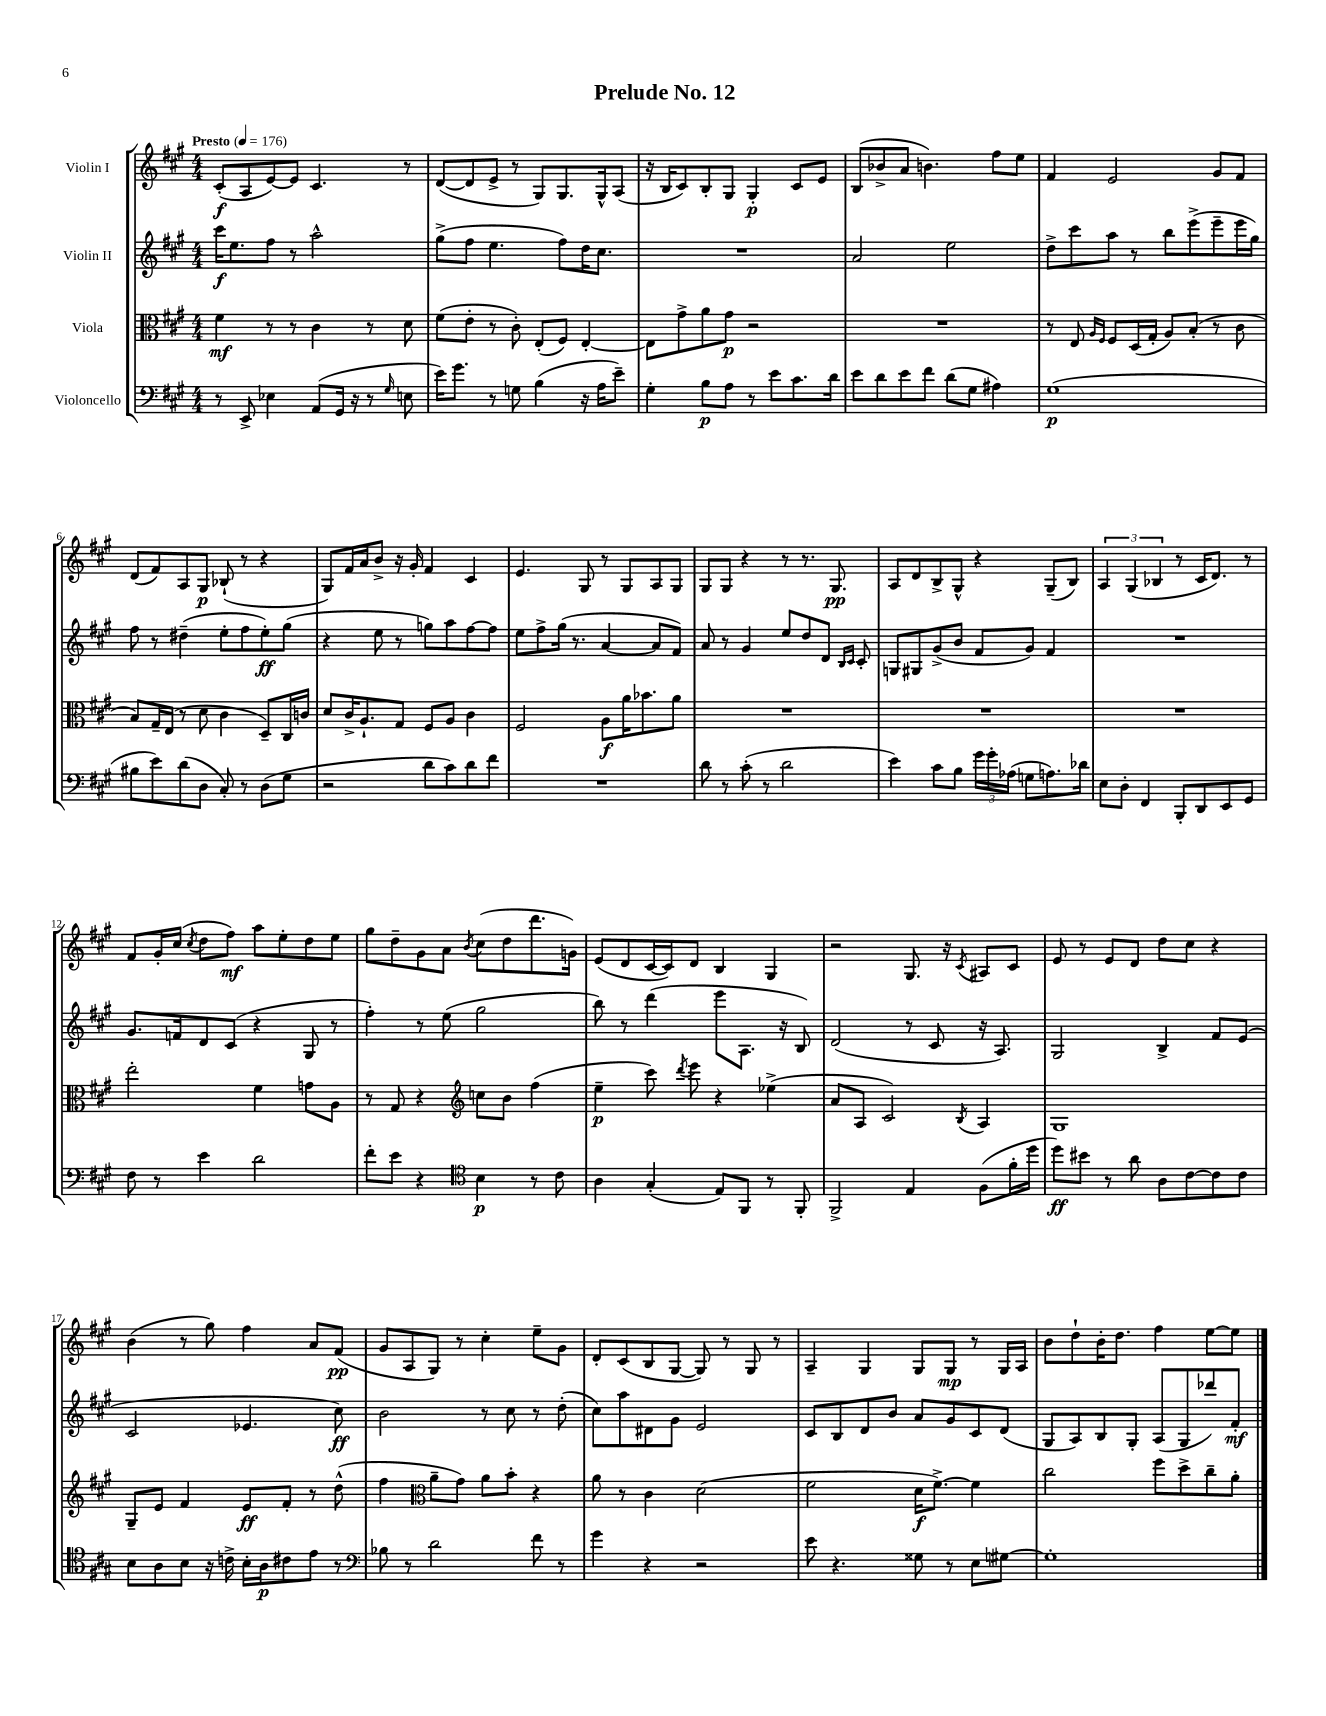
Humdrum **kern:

**kern	**dynam	**kern	**dynam	**kern	**dynam	**kern	**dynam
*part4	*part4	*part3	*part3	*part2	*part2	*part1	*part1
*staff4	*staff4	*staff3	*staff3	*staff2	*staff2	*staff1	*staff1
*I"Violoncello	*	*I"Viola	*	*I"Violin II	*	*I"Violin I	*
*clefF4	*	*clefC3	*	*clefG2	*	*clefG2	*
*k[f#c#g#]	*	*k[f#c#g#]	*	*k[f#c#g#]	*	*k[f#c#g#]	*
*M4/4	*	*M4/4	*	*M4/4	*	*M4/4	*
*MM176	*	*MM176	*	*MM176	*	*MM176	*
=1	=1	=1	=1	=1	=1	=1	=1
!	!	!	!	!	!	!LO:TX:a:B:t=Presto	!
8r	.	4f#\	mf	16ccc#\KL	f	(8c#'/L	f
.	.	.	.	8.ee\	.	.	.
8EE^/	.	.	.	.	.	8A/	.
4E-X\	.	8r	.	8ff#\J	.	[8e/)	.
.	.	8r	.	8r	.	8e/J]	.
(8AA/L	.	4c#\	.	2aa^^\	.	4.c#/	.
16GG#/Jk	.	.	.	.	.	.	.
16r	.	.	.	.	.	.	.
8r	.	8r	.	.	.	.	.
16qqG#/	.	.	.	.	.	.	.
8En\	.	8d\	.	.	.	8r	.
=2	=2	=2	=2	=2	=2	=2	=2
16e\KL)	.	(8f#\L	.	(8gg#^\L	.	([8d/L	.
8.g#\J	.	.	.	.	.	.	.
.	.	8e'\J	.	8ff#\J	.	8d/]	.
8r	.	8r	.	4.ee\	.	8e^/J	.
8Gn\	.	8c#'\)	.	.	.	8r	.
(4B\	.	(8E'/L	.	.	.	8G#/L)	.
.	.	8F#/J)	.	8ff#\L)	.	8.G#/	.
16r	.	[4E'/	.	16dd\K	.	.	.
16A\KL	.	.	.	8.cc#\J	.	16G#^^/k	.
8e~\J)	.	.	.	.	.	(8A/J	.
=3	=3	=3	=3	=3	=3	=3	=3
4G#'\	.	8E\L]	.	1r	.	16r	.
.	.	.	.	.	.	16B/KL	.
.	.	8g#^\	.	.	.	8c#/)	.
8B\L	p	8a\	.	.	.	8B'/	.
8A\J	.	8g#\J	p	.	.	8G#/J	.
8r	.	2r	.	.	.	4G#'/	p
8e\L	.	.	.	.	.	.	.
8.c#\	.	.	.	.	.	8c#/L	.
.	.	.	.	.	.	8e/J	.
16d\Jk	.	.	.	.	.	.	.
=4	=4	=4	=4	=4	=4	=4	=4
8e\L	.	1r	.	2a/	.	(8B/L	.
8d\	.	.	.	.	.	8b-X^/	.
8e\	.	.	.	.	.	8a/J	.
8f#\J	.	.	.	.	.	4.bn\)	.
(8d\L	.	.	.	2ee\	.	.	.
8G#\J	.	.	.	.	.	.	.
4A#X\)	.	.	.	.	.	8ff#\L	.
.	.	.	.	.	.	8ee\J	.
=5	=5	=5	=5	=5	=5	=5	=5
(1G#	p	8r	.	8dd^\L	.	4f#/	.
.	.	8E/	.	8ccc#\	.	.	.
.	.	16qqA/LL	.	.	.	.	.
.	.	16qqF#/JJ	.	.	.	.	.
.	.	8F#/L	.	8aa\J	.	2e/	.
.	.	(16D/L	.	8r	.	.	.
.	.	16G#'/JJ	.	.	.	.	.
.	.	8A/L)	.	8bb\L	.	.	.
.	.	(8B'/J	.	(8eee^\	.	.	.
.	.	8r	.	8eee~\	.	8g#/L	.
.	.	8c#\	.	16eee\L	.	8f#/J	.
.	.	.	.	16gg#\JJ)	.	.	.
!!LO:LB:g=z
=6	=6	=6	=6	=6	=6	=6	=6
8B#X\L	.	8B/L)	.	8ff#\	.	(8d/L	.
8e\)	.	16G#~/L	.	8r	.	8f#/)	.
.	.	(16E/JJ	.	.	.	.	.
(8d\	.	8r	.	(4dd#X~\	.	8A/	.
8D\J	.	8d\	.	.	.	8G#/J	p
8C#'/)	.	4c#\	.	8ee'\L	.	(8B-X`/	.
8r	.	.	.	8ff#\	.	8r	.
(8D\L	.	8D~/L)	.	8ee'\)	ff	4r	.
8G#\J	.	16C#/L	.	(8gg#\J	.	.	.
.	.	16cn/JJ	.	.	.	.	.
=7	=7	=7	=7	=7	=7	=7	=7
2r	.	8d/L	.	4r	.	8G#/L)	.
.	.	16c#^/K	.	.	.	16f#/L	.
.	.	8.A`/	.	.	.	16a/J	.
.	.	.	.	8ee\	.	8b^/J	.
.	.	8G#/J	.	8r	.	16r	.
.	.	.	.	.	.	16g#'/	.
8d\L	.	8F#/L	.	8ggn\L)	.	4f#/	.
8c#\)	.	8A/J	.	8aa\	.	.	.
8d\	.	4c#\	.	[8ff#\	.	4c#/	.
8f#\J	.	.	.	8ff#\J]	.	.	.
=8	=8	=8	=8	=8	=8	=8	=8
1r	.	2F#/	.	8ee\L	.	4.e/	.
.	.	.	.	8ff#^\	.	.	.
.	.	.	.	(16gg#\Jk	.	.	.
.	.	.	.	8.r	.	.	.
.	.	.	.	.	.	8G#/	.
.	.	8A\L	f	[4a/	.	8r	.
.	.	16a\K	.	.	.	8G#/L	.
.	.	8.b-X\	.	.	.	.	.
.	.	.	.	8a/L]	.	8A/	.
.	.	8a\J	.	8f#/J)	.	8G#/J	.
=9	=9	=9	=9	=9	=9	=9	=9
8d\	.	1r	.	8a/	.	8G#/L	.
8r	.	.	.	8r	.	8G#/J	.
(8c#'\	.	.	.	4g#/	.	4r	.
8r	.	.	.	.	.	.	.
2d\	.	.	.	8ee/L	.	8r	.
.	.	.	.	8dd/	.	8.r	.
.	.	.	.	8d/J	.	.	.
.	.	.	.	.	.	8.G#/	pp
.	.	.	.	16qqB/LL	.	.	.
.	.	.	.	16qqc#/JJ	.	.	.
.	.	.	.	8c#'/	.	.	.
=10	=10	=10	=10	=10	=10	=10	=10
4e\)	.	1r	.	8Gn/L	.	8A/L	.
.	.	.	.	8G#X/	.	8d/	.
8c#\L	.	.	.	(8g#^/	.	8B^/	.
8B\J	.	.	.	8b/J	.	8G#^^/J	.
24g#\LL	.	.	.	8f#/L	.	4r	.
24g#'\	.	.	.	.	.	.	.
(24A-X\JJ	.	.	.	.	.	.	.
8Gn\L	.	.	.	8g#/J)	.	.	.
8.An\)	.	.	.	4f#/	.	(8G#~/L	.
.	.	.	.	.	.	8B/J)	.
16d-X\Jk	.	.	.	.	.	.	.
=11	=11	=11	=11	=11	=11	=11	=11
8E\L	.	1r	.	1r	.	6A/	.
8D'\J	.	.	.	.	.	.	.
.	.	.	.	.	.	(6G#/	.
4FF#/	.	.	.	.	.	.	.
.	.	.	.	.	.	6B-X/	.
8BBB'/L	.	.	.	.	.	8r	.
8DD/	.	.	.	.	.	16c#/KL	.
.	.	.	.	.	.	8.d/J)	.
8EE/	.	.	.	.	.	.	.
8GG#/J	.	.	.	.	.	8r	.
!!LO:LB:g=z
=12	=12	=12	=12	=12	=12	=12	=12
8F#\	.	2ee'\	.	8.g#/L	.	8f#/L	.
8r	.	.	.	.	.	16g#'/L	.
.	.	.	.	16fn/k	.	(16cc#/JJ	.
.	.	.	.	.	.	8qcc#/	.
4e\	.	.	.	8d/	.	8dd\L	.
.	.	.	.	(8c#/J	.	8ff#\J)	mf
2d\	.	4f#\	.	4r	.	8aa\L	.
.	.	.	.	.	.	8ee'\	.
.	.	8gn\L	.	8G#/	.	8dd\	.
.	.	8A\J	.	8r	.	8ee\J	.
=13	=13	=13	=13	=13	=13	=13	=13
8f#'\L	.	8r	.	4ff#'\)	.	8gg#\L	.
8e\J	.	8G#/	.	.	.	8dd~\	.
4r	.	4r	.	8r	.	8g#\	.
.	.	.	.	(8ee\	.	8a\J	.
*clefC4	*	*clefG2	*	*	*	*	*
.	.	.	.	.	.	8qb/	.
4B\	p	8ccn\L	.	2gg#\	.	(8cc#\L	.
.	.	8b\J	.	.	.	8dd\	.
8r	.	(4ff#\	.	.	.	8.ddd\	.
8c#\	.	.	.	.	.	.	.
.	.	.	.	.	.	16gn\Jk)	.
=14	=14	=14	=14	=14	=14	=14	=14
4A\	.	4ee~\	p	8bb\)	.	(8e/L	.
.	.	.	.	8r	.	8d/	.
(4G#'/	.	8ccc#\)	.	(4ddd\	.	[16c#/L	.
.	.	.	.	.	.	16c#/J])	.
.	.	8qddd/	.	.	.	.	.
.	.	8eee\	.	.	.	8d/J	.
8E/L)	.	4r	.	8eee\L	.	4B/	.
8FF#/J	.	.	.	8.A\J	.	.	.
8r	.	(4ee-X^\	.	.	.	4G#/	.
.	.	.	.	16r	.	.	.
8FF#'/	.	.	.	8B/)	.	.	.
=15	=15	=15	=15	=15	=15	=15	=15
2FF#^/	.	8a/L	.	(2d/	.	2r	.
.	.	8A/J	.	.	.	.	.
.	.	2c#/)	.	.	.	.	.
4E/	.	.	.	8r	.	8.G#/	.
.	.	.	.	8c#/	.	.	.
.	.	.	.	.	.	16r	.
.	.	8qB/	.	.	.	8qc#/	.
(8F#\L	.	4A/	.	16r	.	8A#X/L	.
.	.	.	.	8.A/)	.	.	.
16f#'\L	.	.	.	.	.	8c#/J	.
16dd\JJ	.	.	.	.	.	.	.
=16	=16	=16	=16	=16	=16	=16	=16
8dd\L)	ff	1G#	.	2G#/	.	8e/	.
8b#X\J	.	.	.	.	.	8r	.
8r	.	.	.	.	.	8e/L	.
8a\	.	.	.	.	.	8d/J	.
8A\L	.	.	.	4B^/	.	8dd\L	.
[8c#\	.	.	.	.	.	8cc#\J	.
8c#\]	.	.	.	8f#/L	.	4r	.
8c#\J	.	.	.	(8e/J	.	.	.
!!LO:LB:g=z
=17	=17	=17	=17	=17	=17	=17	=17
8B\L	.	8G#~/L	.	2c#/	.	(4b\	.
8A\	.	8e/J	.	.	.	.	.
8B\J	.	4f#/	.	.	.	8r	.
16r	.	.	.	.	.	8gg#\)	.
16cn^\	.	.	.	.	.	.	.
16B'\LL	.	8e/L	ff	4.e-X/	.	4ff#\	.
16A\J	p	.	.	.	.	.	.
8c#X\	.	8f#'/J	.	.	.	.	.
8e\J	.	8r	.	.	.	8a/L	.
8r	.	(8dd^^\	.	8cc#\)	ff	(8f#/J	pp
=18	=18	=18	=18	=18	=18	=18	=18
*clefF4	*	*	*	*	*	*	*
8B-X\	.	4ff#\	.	2b\	.	8g#/L	.
8r	.	.	.	.	.	8A/	.
*	*	*clefC3	*	*	*	*	*
2d\	.	8a~\L	.	.	.	8G#/J)	.
.	.	8g#\J)	.	.	.	8r	.
.	.	8a\L	.	8r	.	4cc#'\	.
.	.	8b'\J	.	8cc#\	.	.	.
8f#\	.	4r	.	8r	.	8ee~\L	.
8r	.	.	.	(8dd'\	.	8g#\J	.
=19	=19	=19	=19	=19	=19	=19	=19
4g#\	.	8a\	.	8cc#\L)	.	8d'/L	.
.	.	8r	.	8aa\	.	(8c#/	.
4r	.	4c#\	.	8d#X\	.	8B/	.
.	.	.	.	8g#\J	.	[8G#/J	.
2r	.	(2d\	.	2e/	.	8G#/])	.
.	.	.	.	.	.	8r	.
.	.	.	.	.	.	8G#/	.
.	.	.	.	.	.	8r	.
=20	=20	=20	=20	=20	=20	=20	=20
8e\	.	2f#\	.	8c#/L	.	4A~/	.
4.r	.	.	.	8B/	.	.	.
.	.	.	.	8d/	.	4G#/	.
.	.	.	.	8b/J	.	.	.
8G##X\	.	16d\KL	f	8a/L	.	8G#/L	.
.	.	[8.f#^\J)	.	.	.	.	.
8r	.	.	.	8g#/	.	8G#/J	mp
8E\L	.	4f#\]	.	8c#/	.	8r	.
[8G#X\J	.	.	.	(8d/J	.	16G#/LL	.
.	.	.	.	.	.	16A/JJ	.
=21	=21	=21	=21	=21	=21	=21	=21
1G#']	.	2cc#\	.	8G#/L	.	8b\L	.
.	.	.	.	8A/)	.	8dd`\	.
.	.	.	.	8B/	.	16b'\K	.
.	.	.	.	.	.	8.dd\J	.
.	.	.	.	8G#'/J	.	.	.
.	.	8ff#\L	.	(8A/L	.	4ff#\	.
.	.	8dd^\	.	8G#/	.	.	.
.	.	8cc#~\	.	8ddd-X/)	.	[8ee\L	.
.	.	8a'\J	.	8f#'/J	mf	8ee\J]	.
==	==	==	==	==	==	==	==
*-	*-	*-	*-	*-	*-	*-	*-
